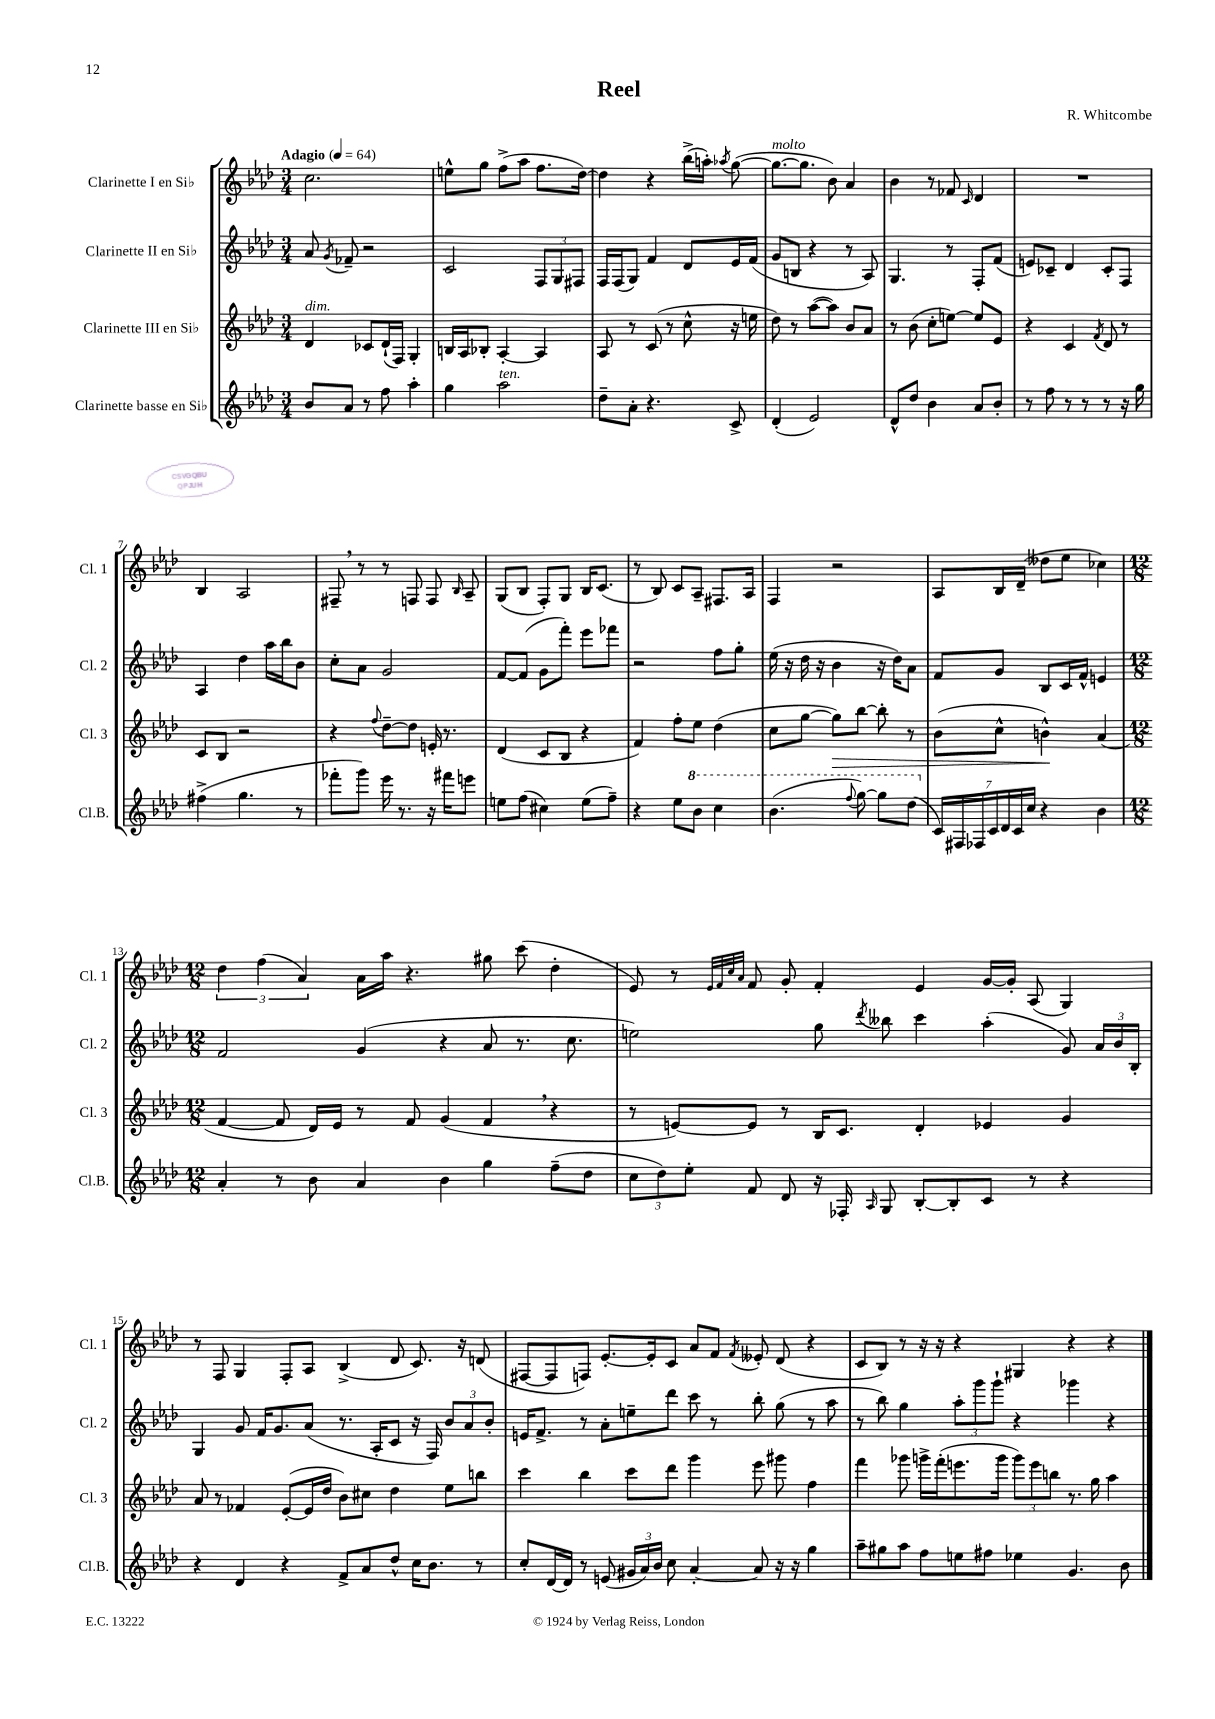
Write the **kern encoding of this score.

**kern	**kern	**kern	**kern
*staff4	*staff3	*staff2	*staff1
*clefG2	*clefG2	*clefG2	*clefG2
*k[b-e-a-d-]	*k[b-e-a-d-]	*k[b-e-a-d-]	*k[b-e-a-d-]
*M3/4	*M3/4	*M3/4	*M3/4
*MM64	*MM64	*MM64	*MM64
8b-	4d-	8a-	2.cc
.	.	8qg	.
8a-	.	8f-~	.
8r	8c-	2r	.
8ff	(16d-`	.	.
.	16F)	.	.
4aa-'	4G'	.	.
=	=	=	=
4gg	16B	2c	8ee^^
.	16A-	.	.
.	8B-'	.	8gg
2aa-	[4A-'	.	(8ff^
.	.	.	8aa-
.	4A-]	12F	8.ff
.	.	12G	.
.	.	12F#	.
.	.	.	[16dd-)
=	=	=	=
8dd-~	8A-	16F	4dd-]
.	.	(16F	.
8a-'	8r	8G)	.
4.r	(8c	4f	4r
.	8r	.	.
.	8cc^^	8d-	(16bb-^
.	.	.	16aa')
.	.	.	8qaa-
8c^	16r	16e-	([8gg
.	16ee	(16f	.
=	=	=	=
(4d-'	8dd-)	8g	8.gg_
.	8r	8B	.
.	.	.	8.gg]
2e-)	([8aa-	4r	.
.	8aa-])	.	8b-)
.	8b-	8r	4a-
.	8a-	8A-)	.
=	=	=	=
8d-^^	8r	4.G	4b-
8dd-	(8b-	.	.
4b-	8cc'	.	8r
.	[8ee)	8r	8f-
.	.	.	16qqc
8a-	8ee]	8F'	4d-
8b-'	8e-	(8f	.
=	=	=	=
8r	4r	8e)	2.r
8ff	.	8c-~	.
8r	4c	4d-	.
8r	.	.	.
.	8qf	.	.
8r	8d-	8c-'	.
16r	8r	8F	.
16gg	.	.	.
=	=	=	=
(4ff#^	8c	4A-	4B-
.	8B-	.	.
4.gg	2r	4dd-	2A-
.	.	16aa-	.
.	.	16bb-	.
8r	.	8b-	.
=	=	=	=
8fff-'	4r	8cc'	8F#~
8ggg)	.	8a-	8r
.	8qqff	.	.
16eee-	[8dd-~	2g	8r
8.r	.	.	.
.	8dd-]	.	8F
16r	16e'	.	8F
16fff#	8.r	.	.
.	.	.	16qqB-
8eee	.	.	8A-~
=	=	=	=
8ee	(4d-	[8f	(8G
(8ff	.	(8f]	8B-
4cc#)	8c	8g	8F')
.	8B-	8fff')	8G
(8ee	4r	8eee-	16B-
.	.	.	(8.c
8ff~)	.	8fff-	.
=	=	=	=
4r	4f)	2r	8r
.	.	.	8B-)
8ee-	8ff'	.	8c
8bb-	8ee-	.	8A-~
4ccc	(4dd-	8ff	8.F#
.	.	8gg'	.
.	.	.	16A-
=	=	=	=
(4.bb-	8cc	(16ee-	4F
.	.	16r	.
.	[8gg	16dd-	.
.	.	16r	.
.	8gg])	4b-	2r
8qqfff	.	.	.
[8ggg)	[8bb-	.	.
8ggg]	8bb-']	16r	.
.	.	16dd-)	.
(8ddd-	8r	8a-	.
=	=	=	=
28c)	(8b-	8f	8A-
28F#	.	.	.
28F-	.	.	.
28c	.	.	.
.	8cc^^	8g	16B-
28d-	.	.	.
28c	.	.	.
.	.	.	(16d-~
28cc	.	.	.
4r	4b^^)	8B-	8dd--
.	.	16c	8ee-
.	.	16f^^	.
4b-	(4a-	4e	4cc-)
=	=	=	=
*M12/8	*M12/8	*M12/8	*M12/8
4a-'	[4f	2f	6dd-
.	.	.	(6ff
8r	8f]	.	.
.	.	.	6a-)
8b-	16d-)	.	.
.	16e-	.	.
4a-	8r	(4g	16a-
.	.	.	16aa-
.	8f	.	4.r
4b-	(4g	4r	.
4gg	4f	8a-	8gg#
.	.	8.r	(8ccc
(8ff~	4r	.	4dd-'
.	.	8.cc	.
8dd-	.	.	.
=	=	=	=
12cc	8r	2ee)	8e-)
12dd-)	.	.	.
.	[8e)	.	8r
12ee-'	.	.	.
.	.	.	32qqe-
.	.	.	32qqf
.	.	.	32qqcc
.	.	.	32qqa-
8f	8e]	.	8f
8d-	8r	.	8g'
16r	16B-	8gg	4f'
16F-'	8.c	.	.
16qqA-	.	8qddd-	.
8G	.	8bb--	.
[8B-'	4d-'	4ccc	4e-
8B-']	.	.	.
8c	4e-	(4aa-'	[16g
.	.	.	16g']
8r	.	.	(8A-
4r	4g	8g)	4G)
.	.	24a-	.
.	.	24b-	.
.	.	24B-'	.
=	=	=	=
4r	8a-	4G	8r
.	8r	.	8F
4d-	4f-	8g	4G
.	.	16f	.
.	.	8.g	.
4r	([8e-'	.	8F'
.	16e-]	(8a-	8A-
.	16dd-	.	.
8f^	8b-)	8.r	(4B-^
8a-	8cc#	.	.
.	.	16A-'	.
8dd-^^	4dd-	8c	8d-
16cc	.	16r	8.c)
8.b-	.	16F)	.
.	8ee-	12b-	.
.	.	.	16r
.	.	12a-	.
8r	8bb	.	(8d
.	.	12b-'	.
=	=	=	=
8cc'	4ccc	16e	[8F#
.	.	8.f^	.
[16d-	.	.	8F#]
16d-]	.	.	.
8r	4bb-	8r	8F)
(8e	.	8a-'	[8.e-'
24g#	8ccc	8ee~	.
24a-)	.	.	.
.	.	.	16e-']
24b-	.	.	.
8cc	8ddd-	8ddd-	8c
[4a-'	4ggg	8ccc	8a-
.	.	8r	8f
.	.	.	8qf
8a-]	8eee-	8bb-'	8e--'
16r	8ggg#	(8gg	(8d-
16r	.	.	.
4gg	4ff	8r	4r
.	.	8aa-	.
=	=	=	=
8aa-~	4fff	8r	8c
8gg#	.	8bb-)	8B-)
8aa-	8ggg-	4gg	8r
8ff	16ggg^	.	16r
.	(16fff'	.	16r
8ee	8.eee	12aa-'	4r
.	.	12ggg	.
8ff#	.	.	.
.	.	12ggg`	.
.	16ggg	.	.
4ee-	12ggg)	4r	4G#
.	12eee	.	.
.	12bb	.	.
4.g	8.r	4ggg-	4r
.	16gg	.	.
.	4aa-	4r	4r
8b-	.	.	.
==	==	==	==
*-	*-	*-	*-
